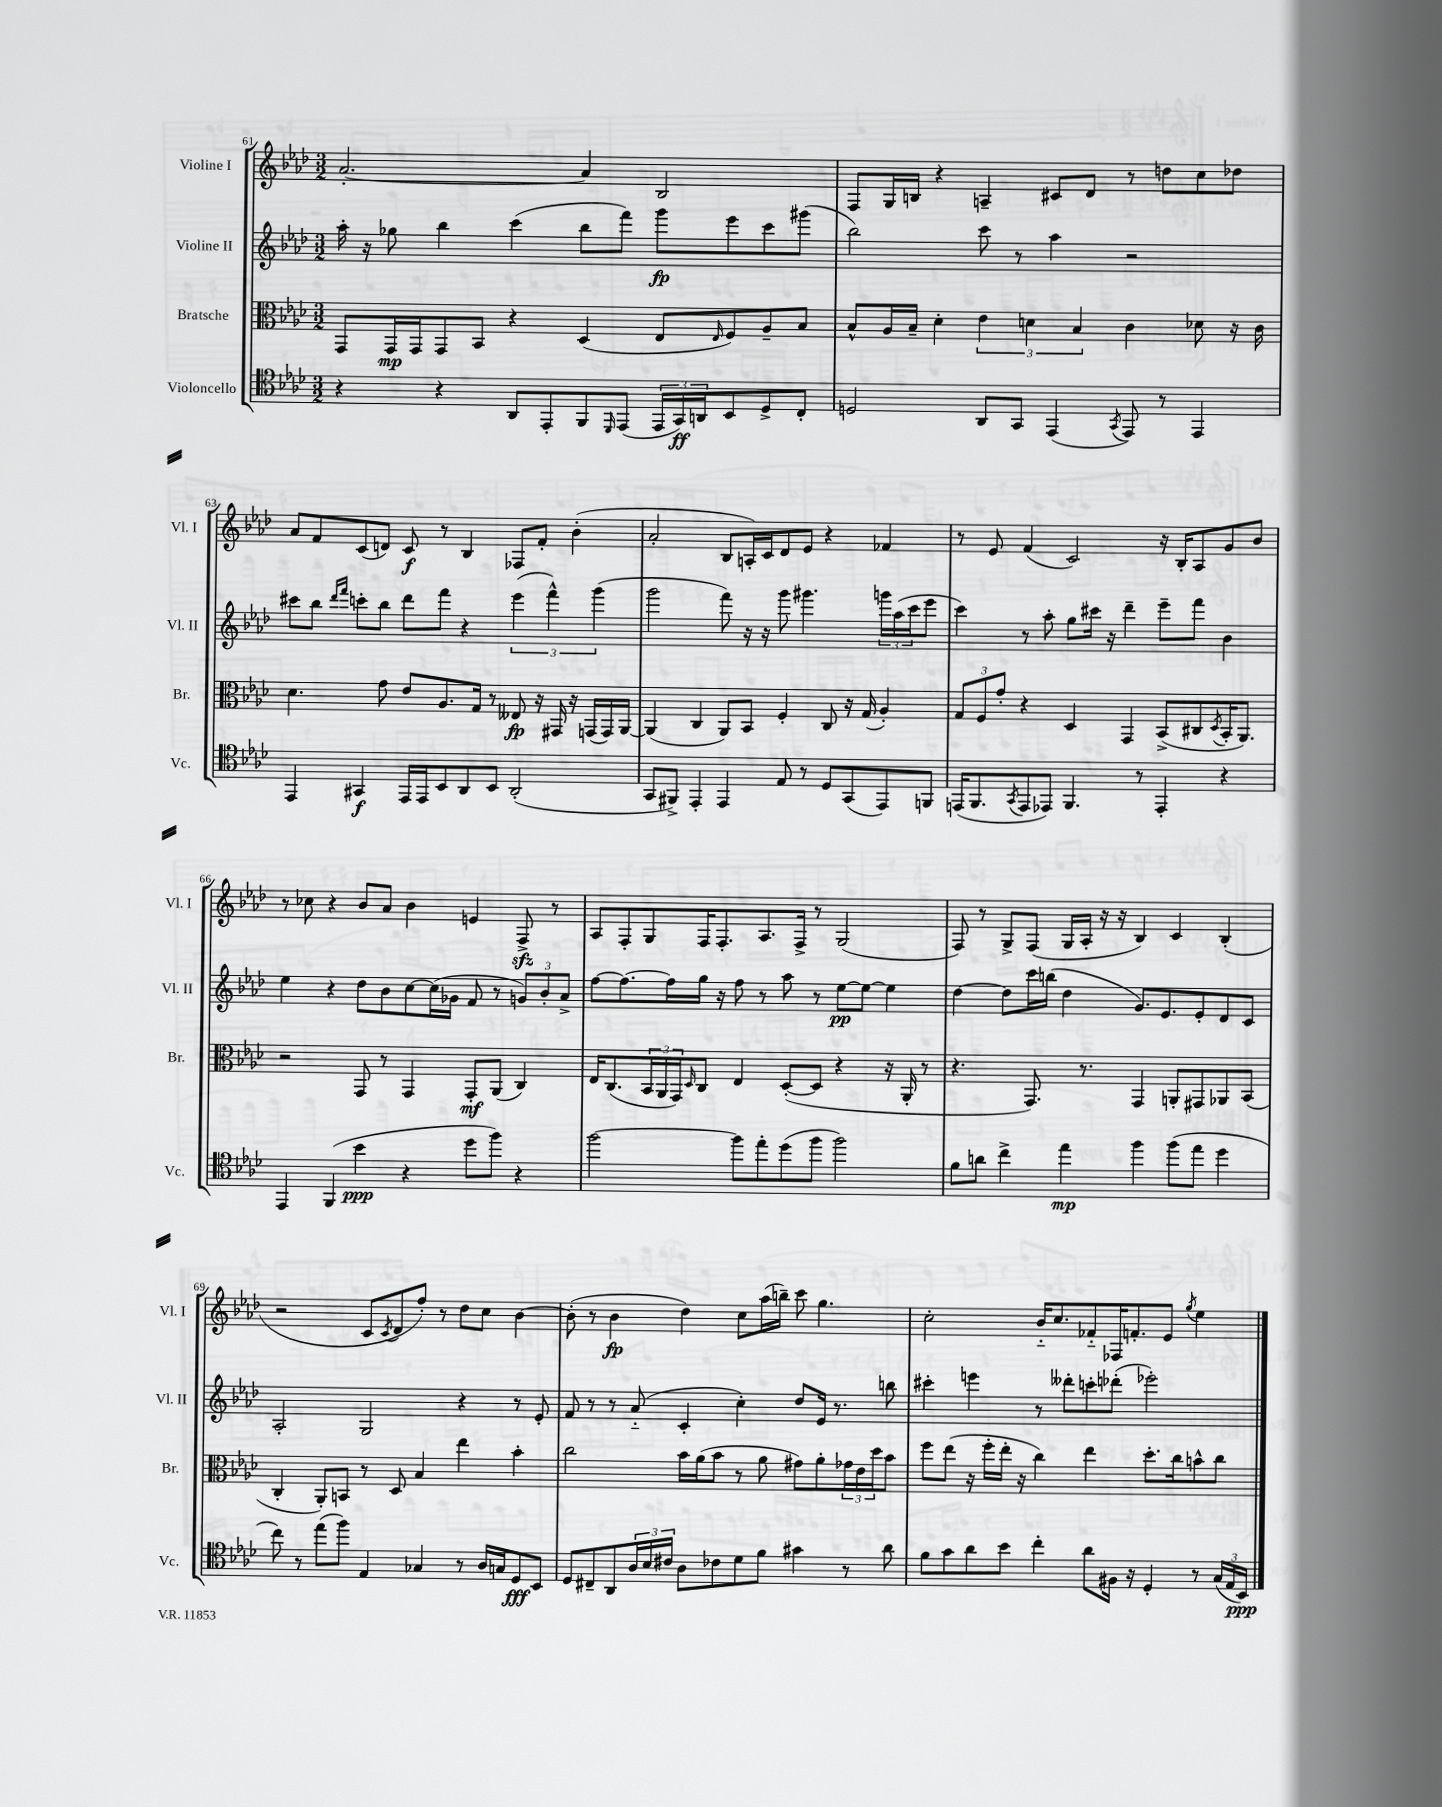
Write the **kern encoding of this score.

**kern	**dynam	**kern	**dynam	**kern	**dynam	**kern	**dynam
*part4	*part4	*part3	*part3	*part2	*part2	*part1	*part1
*staff4	*staff4	*staff3	*staff3	*staff2	*staff2	*staff1	*staff1
*I"Violoncello	*	*I"Bratsche	*	*I"Violine II	*	*I"Violine I	*
*I'Vc.	*	*I'Br.	*	*I'Vl. II	*	*I'Vl. I	*
*clefC4	*	*clefC3	*	*clefG2	*	*clefG2	*
*k[b-e-a-d-]	*	*k[b-e-a-d-]	*	*k[b-e-a-d-]	*	*k[b-e-a-d-]	*
*M3/2	*	*M3/2	*	*M3/2	*	*M3/2	*
=61	=61	=61	=61	=61	=61	=61	=61
4r	.	8GG/L	.	16aa-'\	.	[2.a-'/	.
.	.	.	.	16r	.	.	.
.	.	16GG/L	mp	8gg-X\	.	.	.
.	.	16GG/J	.	.	.	.	.
4r	.	8GG/	.	4bb-\	.	.	.
.	.	8BB-/J	.	.	.	.	.
8AA-/L	.	4r	.	(4ccc\	.	.	.
8EE-'/	.	.	.	.	.	.	.
8FF/	.	(4D-/	.	8bb-\L	.	4a-/]	.
16qqDD-/	.	.	.	.	.	.	.
(8EE-/J	.	.	.	8fff\J)	.	.	.
24EE-/LL	.	8E-/L	.	8ggg\L	fp	2B-/	.
24GG/)	ff	.	.	.	.	.	.
24AAn/J	.	.	.	.	.	.	.
.	.	16qqE-/	.	.	.	.	.
8BB-/	.	8F/)	.	8eee-\	.	.	.
8D-^/	.	8A-~/	.	8ccc\	.	.	.
8C'/J	.	8B-/J	.	(8ggg#X\J	.	.	.
=62	=62	=62	=62	=62	=62	=62	=62
2Dn/	.	8B-^^/L	.	2bb-\)	.	8F/L	.
.	.	16A-/L	.	.	.	16G/L	.
.	.	16B-~/JJ	.	.	.	16Bn/JJ	.
.	.	4d-'\	.	.	.	4r	.
8AA-/L	.	6e-\	.	8ccc\	.	4An~/	.
8GG/J	.	.	.	8r	.	.	.
.	.	6dn\	.	.	.	.	.
(4EE-/	.	.	.	4aa-\	.	8c#X/L	.
.	.	6B-/	.	.	.	.	.
.	.	.	.	.	.	8d-/J	.
8qGG/	.	.	.	.	.	.	.
8EE-/)	.	4c\	.	2r	.	8r	.
8r	.	.	.	.	.	8ddn\L	.
4EE-/	.	8d-X\	.	.	.	8cc\	.
.	.	16r	.	.	.	8dd-X\J	.
.	.	16c\	.	.	.	.	.
!!LO:LB:g=z
=63	=63	=63	=63	=63	=63	=63	=63
4EE-/	.	4.d-\	.	8ccc#X\L	.	8a-/L	.
.	.	.	.	8bb-\J	.	8f/	.
.	.	.	.	16qqddd-/LL	.	.	.
.	.	.	.	16qqfff/JJ	.	.	.
4GG#X/	f	.	.	8cccn'\L	.	(8c/	.
.	.	8g\	.	8bb-\J	.	8dn/J)	.
16EE-/LL	.	8e-/L	.	8ddd-\L	.	8c/	f
16EE-/J	.	.	.	.	.	.	.
8BB-/	.	8.A-/	.	8fff\J	.	8r	.
8AA-/	.	.	.	4r	.	4B-/	.
.	.	16G/Jk	.	.	.	.	.
8BB-/J	.	8r	.	.	.	.	.
(2AA-'/	.	8E--X/	fp	(6eee-\	.	8F-X/L	.
.	.	16r	.	.	.	8f'/J	.
.	.	.	.	6fff^^\)	.	.	.
.	.	16GG#X/	.	.	.	.	.
.	.	16r	.	.	.	(4b-'\	.
.	.	(16GGn/LL	.	.	.	.	.
.	.	.	.	(6ggg\	.	.	.
.	.	16GG/)	.	.	.	.	.
.	.	[16AA-/JJ	.	.	.	.	.
=64	=64	=64	=64	=64	=64	=64	=64
8GG/L	.	(4AA-/]	.	2ggg\	.	2a-'/	.
8FF#X^/J)	.	.	.	.	.	.	.
4EE-'/	.	4C/	.	.	.	.	.
4EE-/	.	8AA-/L)	.	8fff\)	.	8B-/L	.
.	.	8BB-/J	.	16r	.	16An'/L)	.
.	.	.	.	16r	.	16c/J	.
8E-/	.	4F'/	.	8ggg\	.	8d-/	.
8r	.	.	.	4.ggg#X\	.	8e-/J	.
8D-/L	.	8C/	.	.	.	4r	.
(8GG/	.	16r	.	.	.	.	.
.	.	(16G/	.	.	.	.	.
8EE-/)	.	4A-'/)	.	24gggn\LL	.	4f-X/	.
.	.	.	.	(24aa-\	.	.	.
.	.	.	.	24ccc\J	.	.	.
8FFn/J	.	.	.	8eee-\J	.	.	.
=65	=65	=65	=65	=65	=65	=65	=65
(16EEn/KL	.	12G/L	.	4ccc\)	.	8r	.
8.FF/	.	.	.	.	.	.	.
.	.	12F/	.	.	.	.	.
.	.	.	.	.	.	8e-/	.
.	.	12g'/J	.	.	.	.	.
8qGG/	.	.	.	.	.	.	.
8EE/	.	4r	.	8r	.	(4f/	.
8EE-X/J)	.	.	.	8aa-'\	.	.	.
4.FF/	.	4D-/	.	8gg\L	.	2c/)	.
.	.	.	.	16ccc#X\Jk	.	.	.
.	.	.	.	16r	.	.	.
.	.	4GG/	.	4ddd-~\	.	.	.
8r	.	.	.	.	.	.	.
4EE-'/	.	(8BB-^/L	.	8eee-~\L	.	16r	.
.	.	.	.	.	.	16B-'/KL	.
.	.	8C#X/	.	8fff\J	.	8A-/	.
.	.	8qD-/	.	.	.	.	.
4r	.	16BB-'/K	.	4b-\	.	8g/	.
.	.	8.AA-/J)	.	.	.	.	.
.	.	.	.	.	.	8b-/J	.
!!LO:LB:g=z
=66	=66	=66	=66	=66	=66	=66	=66
4EE-/	.	2r	.	4ee-\	.	8r	.
.	.	.	.	.	.	8cc-X\	.
(4FF/	.	.	.	4r	.	4r	.
4b-\	ppp	8GG/	.	8dd-\L	.	8b-/L	.
.	.	8r	.	8b-\	.	8a-/J	.
4r	.	4GG/	.	[8cc\	.	4b-\	.
.	.	.	.	(16cc\L]	.	.	.
.	.	.	.	16g-X\JJ	.	.	.
8dd-\L	.	8GG'/L	mf	8f/	.	4en/	.
8ff\J)	.	(8AA-/J	.	8r	.	.	.
4r	.	4C/)	.	12gn/L)	.	8Fzz^/	.
.	.	.	.	12b-'/	.	.	.
.	.	.	.	.	.	8r	.
.	.	.	.	12a-^/J	.	.	.
=67	=67	=67	=67	=67	=67	=67	=67
[2ff\	.	16E-/KL	.	[8ff\L	.	8A-/L	.
.	.	(8.C/	.	.	.	.	.
.	.	.	.	8.ff\_	.	8F'/	.
.	.	24BB-/L	.	.	.	8G/	.
.	.	24AA-/	.	.	.	.	.
.	.	.	.	16ff\L]	.	.	.
.	.	24GG/J)	.	.	.	.	.
.	.	16qqD-/	.	.	.	.	.
.	.	8C/J	.	16gg\JJ	.	16F/K	.
.	.	.	.	16r	.	8.F'/	.
8ff\L]	.	4E-/	.	8ff\	.	.	.
8ee-'\	.	.	.	8r	.	8.A-/	.
(8dd-\	.	([8D-'/L	.	8aa-\	.	.	.
.	.	.	.	.	.	16F^/Jk	.
8ff\J	.	8D-/J]	.	8r	.	8r	.
2ff\)	.	4r	.	[8ee-\L	pp	(2G/	.
.	.	.	.	8ee-\J_	.	.	.
.	.	16r	.	4ee-\]	.	.	.
.	.	16AA-'/	.	.	.	.	.
.	.	8r	.	.	.	.	.
=68	=68	=68	=68	=68	=68	=68	=68
8f\L	.	4.r	.	[4dd-\	.	8F/)	.
8an\J	.	.	.	.	.	8r	.
4cc^\	.	.	.	8dd-\L]	.	8G^/L	.
.	.	8.GG/)	.	16ccc\L	.	(8F/J	.
.	.	.	.	(16bbn\JJ	.	.	.
4ee-\	mp	.	.	4dd-\	.	16G/LL	.
.	.	8.r	.	.	.	16A-'/JJ	.
.	.	.	.	.	.	16r	.
.	.	.	.	.	.	16r	.
4ff\	.	4GG/	.	8.g/L)	.	4B-/)	.
.	.	.	.	8.e-/	.	.	.
(8ff\L	.	8AAn'/L	.	.	.	4c/	.
8ee-\J	.	8GG#X/	.	8e-'/	.	.	.
4dd-\	.	8AA-X/	.	8d-/	.	(4B-'/	.
.	.	(8BB-/J	.	8c/J	.	.	.
!!LO:LB:g=z
=69	=69	=69	=69	=69	=69	=69	=69
8cc\)	.	4C'/	.	2A-'/	.	2r	.
8r	.	.	.	.	.	.	.
(8ee-\L	.	8AA-'/L)	.	.	.	.	.
8ff\J)	.	8BBn/J	.	.	.	.	.
4E-/	.	8r	.	2G/	.	8c/L	.
.	.	.	.	.	.	8qc/	.
.	.	8D-/	.	.	.	8d-/	.
4G-X/	.	4B-/	.	.	.	8ff'/J)	.
.	.	.	.	.	.	8r	.
8r	.	4ee-\	.	4r	.	8dd-\L	.
16A-/LL	.	.	.	.	.	8cc\J	.
16Gn/J	.	.	.	.	.	.	.
8D-/	fff	4b-'\	.	8r	.	[4b-\	.
8BB-/J	.	.	.	8e-'/	.	.	.
=70	=70	=70	=70	=70	=70	=70	=70
8D-/L	.	2cc\	.	8f/	.	(8b-'\]	.
8C#X~/	.	.	.	8r	.	8r	.
8AA-/	.	.	.	8r	.	4b-\	fp
24A-/L	.	.	.	(8a-/	.	.	.
24B-/	.	.	.	.	.	.	.
24c#X/JJ	.	.	.	.	.	.	.
8A-\L	.	16b-\LL	.	4c'/	.	4dd-\)	.
.	.	(16a-\J	.	.	.	.	.
8c-X\	.	8b-\J	.	.	.	.	.
8d-\	.	8r	.	4cc'\)	.	8cc\L	.
8f\J	.	8a-\	.	.	.	(16aa-\L	.
.	.	.	.	.	.	16bbn~\JJ)	.
4g#X\	.	8g#X\L)	.	8dd-/L	.	8ccc\	.
.	.	8a-'\	.	16e-/Jk	.	4.gg\	.
.	.	.	.	8.r	.	.	.
8r	.	24g-X\L	.	.	.	.	.
.	.	24e-\	.	.	.	.	.
.	.	24dd-\J	.	.	.	.	.
8a-\	.	8b-\J	.	8bbn\	.	.	.
=71	=71	=71	=71	=71	=71	=71	=71
8f\L	.	8ff\L	.	4ccc#X'\	.	2cc'\	.
8g\	.	(8ee-\J	.	.	.	.	.
8a-\	.	16r	.	4eeen\	.	.	.
.	.	16ff'\LL	.	.	.	.	.
8b-\J	.	16ee-'\JJ	.	.	.	.	.
.	.	16r	.	.	.	.	.
4cc'\	.	4cc\)	.	8r	.	16b-/KL	.
.	.	.	.	.	.	8.cc/	.
.	.	.	.	8ddd--X'\L	.	.	.
8a-\L	.	4ee-\	.	8cccn'\	.	8f-X/	.
16F#X\Jk	.	.	.	(8ddd-X'\J	.	16F-X/K	.
16r	.	.	.	.	.	8.fn'/	.
4D-'/	.	8.dd-'\L	.	2eee-X'\)	.	.	.
.	.	.	.	.	.	8e-/J	.
.	.	16cc\k	.	.	.	.	.
.	.	.	.	.	.	8qgg/	.
8r	.	8bn^^\	.	.	.	4ee-\	.
(24G/LL	.	8cc\J	.	.	.	.	.
24E-/	.	.	.	.	.	.	.
24BB-/JJ)	ppp	.	.	.	.	.	.
==	==	==	==	==	==	==	==
*-	*-	*-	*-	*-	*-	*-	*-
